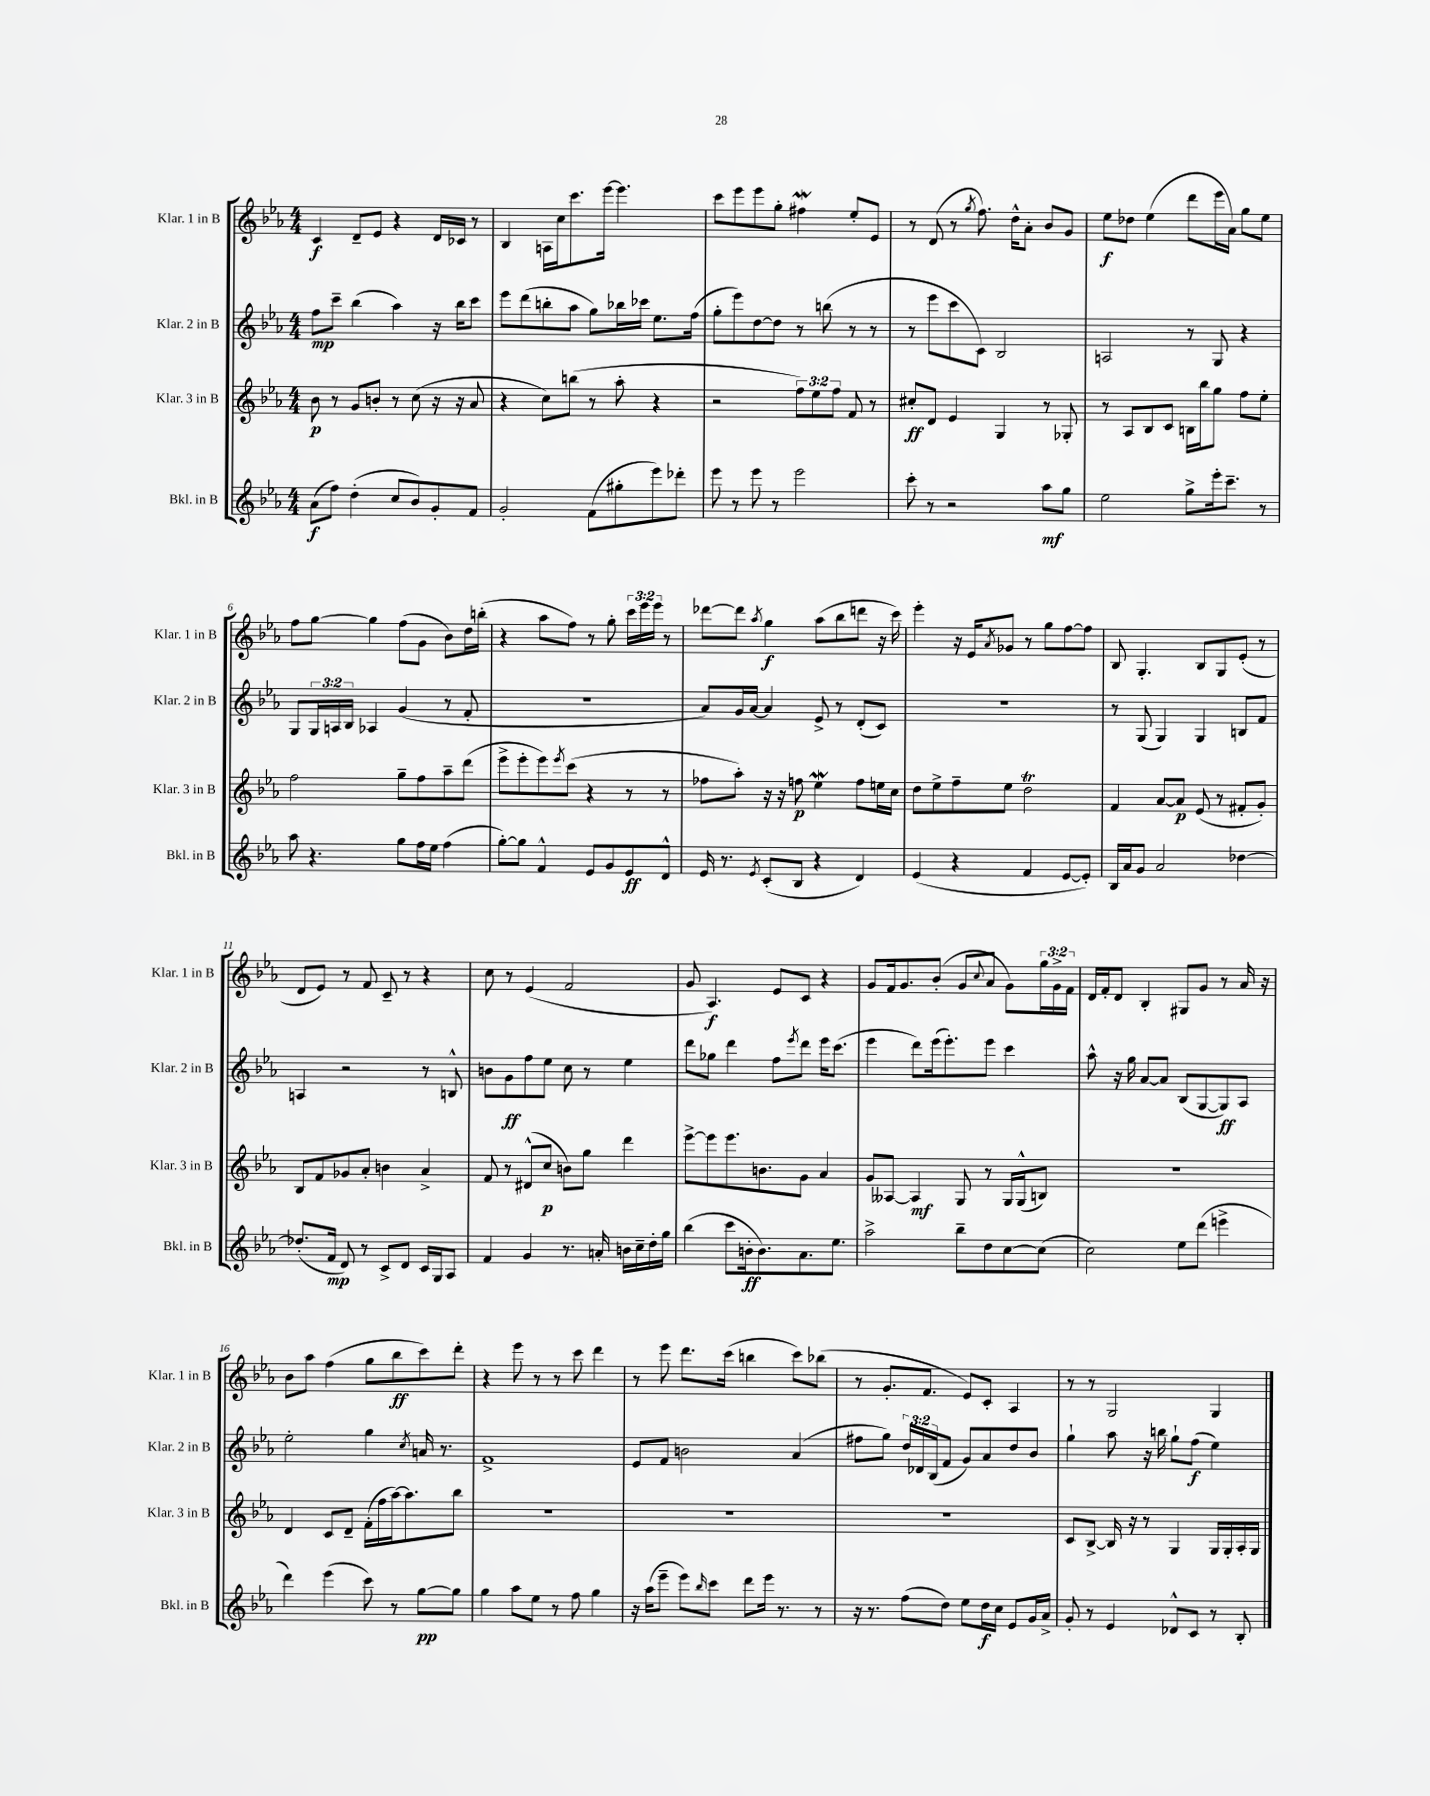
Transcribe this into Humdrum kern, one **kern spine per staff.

**kern	**kern	**kern	**kern
*staff4	*staff3	*staff2	*staff1
*clefG2	*clefG2	*clefG2	*clefG2
*k[b-e-a-]	*k[b-e-a-]	*k[b-e-a-]	*k[b-e-a-]
*M4/4	*M4/4	*M4/4	*M4/4
(8a-	8b-	8ff	4c
8ff)	8r	8ccc~	.
(4dd'	8g	(4bb-	8d~
.	8b'	.	8e-
8cc	8r	4aa-)	4r
8b-)	(8cc	.	.
8g'	16r	16r	16d
.	16r	16bb-	16c-
8f	8a-	8ccc	8r
=	=	=	=
2g'	4r	8eee-	4B-
.	.	(8ddd	.
.	8cc)	8bb'	16A
.	.	.	16cc
.	(8bb	8aa-	8.ccc
(8f	8r	8gg)	.
.	.	.	[16eee-
8gg#'	8aa-'	16bb-	4.eee-]
.	.	16ccc-	.
8eee-)	4r	8.ee-	.
8ddd-'	.	.	.
.	.	(16ff	.
=	=	=	=
8eee-	2r	8gg'	8ccc
8r	.	8eee-)	8eee-
8eee-	.	[8dd	8eee-
8r	.	8dd]	8gg'
2eee-	12ff)	8r	4ff#
.	12ee-	.	.
.	.	(8bb	.
.	12ff	.	.
.	8f	8r	8ee-'
.	8r	8r	8e-
=	=	=	=
8ccc'	8cc#'	8r	8r
8r	8d	8eee-	(8d
2r	4e-	8ccc	8r
.	.	.	8qgg
.	.	8c)	8.ff)
.	4G	2B-	.
.	.	.	16dd^^
.	.	.	8a-'
8aa-	8r	.	8b-
8gg	8G-'	.	8g
=	=	=	=
2ee-	8r	2A	8ee-
.	8A-	.	8dd-
.	8B-	.	(4ee-
.	8c	.	.
8gg^	16B	8r	8ddd
.	16bb-	.	.
16eee-'	8gg	8G	16eee-
8.ccc~	.	.	16a-)
.	8ff	4r	8gg
8r	8ee-'	.	8ee-
=	=	=	=
8aa-	2ff	8G	8ff
4.r	.	24G	[8gg
.	.	24A	.
.	.	24B-	.
.	.	4A-	4gg]
8gg	8gg~	(4g	(8ff
16ff	8ff	.	8g
16ee-	.	.	.
(4ff	8aa-~	8r	8b-)
.	(8ddd	8f'	16dd
.	.	.	(16bb'
=	=	=	=
[8gg')	8eee-^	1r	4r
8gg]	8eee-'	.	.
4f^^	8eee-)	.	8aa-
.	8qeee-	.	.
.	(8ccc	.	8ff)
8e-	4r	.	8r
8g	.	.	8gg'
8e-	8r	.	24ccc
.	.	.	24eee-
.	.	.	24eee-
8d^^	8r	.	8r
=	=	=	=
16e-	8ff-	8a-)	[8ddd-
8.r	.	.	.
.	8aa-')	16g	8ddd-]
.	.	[16a-	.
8qe-	.	.	8qaa-
(8c'	16r	4a-]	4gg
.	16r	.	.
8B-	8ff	.	.
4r	4ee-	8e-^	(8aa-
.	.	8r	8bb-
4d)	8ff	(8d'	8ddd
.	16ee	8c)	16r
.	16cc	.	16ccc)
=	=	=	=
(4e-	8dd	1r	4eee-'
.	8ee-^	.	.
4r	8ff~	.	16r
.	.	.	16e-
.	.	.	8qa-
.	8ee-	.	8g-
4f	2dd	.	8r
.	.	.	8gg
[8e-	.	.	[8ff
8e-'])	.	.	8ff]
=	=	=	=
16B-	4f	8r	8B-
16a-	.	.	.
8g	.	(8G	4.G'
2a-	[8a-	4G)	.
.	8a-]	.	.
.	(8e-	4G	8B-
.	8r	.	8G
[4dd-	8f#'	8B	(8e-'
.	8g')	8f	8r
=	=	=	=
(8.dd-']	8B-	4A	8d
.	8f	.	8e-)
16f	.	.	.
8d)	8g-	2r	8r
8r	8a-'	.	8f
8c^	4b	.	8c~
8d	.	.	8r
16c	4a-^	8r	4r
16G	.	.	.
8A-	.	8B^^	.
=	=	=	=
4f	8f	8b	8cc
.	8r	8g	8r
4g	(8d#^^	8ff	(4e-
.	8cc	8ee-	.
8.r	8b)	8cc	2f
.	8gg	8r	.
16a'	.	.	.
16b	4ddd	4ee-	.
16cc~	.	.	.
16dd'	.	.	.
16gg	.	.	.
=	=	=	=
(4bb-	[8eee-^	8ddd	8g
.	8eee-]	8gg-	4.A-)
8ccc	8.eee-	4ddd	.
16b'	.	.	.
8.b)	8.b	.	.
.	.	8ff	8e-
.	.	8qeee-	.
8.a-	8g	8ddd	8c
.	4a-	16eee-	4r
8.ee-	.	(8.ccc	.
=	=	=	=
2aa-^	8g	4eee-	8g
.	[8A--	.	16f
.	.	.	8.g
.	4A--]	8ddd)	.
.	.	(16eee-	(8b-'
.	.	8.eee-')	.
8bb-~	8G	.	8g
.	.	.	8qqcc
8dd	8r	8eee-	8a-
[8cc	16G	4ccc	8g)
.	(16G^^	.	.
(8cc]	8B)	.	24gg
.	.	.	24g^
.	.	.	24f
=	=	=	=
2cc)	1r	8aa-^^	16d
.	.	.	16f'
.	.	16r	8d
.	.	16gg	.
.	.	[8a-	4B-'
.	.	8a-]	.
8ee-	.	(8B-	8G#
(8ddd	.	[8G	8g
4eee^	.	8G])	8r
.	.	8A-	16a-
.	.	.	16r
=	=	=	=
4ddd)	4d	2ee-'	8b-
.	.	.	8aa-
(4eee-	8c	.	(4ff
.	8d~	.	.
8ccc)	(16f'	4gg	8gg
.	16ff	.	.
8r	[16aa-)	.	8bb-
.	8.aa-]	.	.
.	.	8qcc	.
[8gg	.	16a	8ccc)
.	.	8.r	.
8gg]	8bb-	.	8ddd'
=	=	=	=
4gg	1r	1f^	4r
8aa-	.	.	8eee-
8ee-	.	.	8r
8r	.	.	8r
8ff	.	.	8ccc
4gg	.	.	4ddd
=	=	=	=
16r	1r	8e-	8r
(16aa-	.	.	.
8eee-~	.	8f	8eee-
8eee-)	.	2b	8.ddd
16qqbb-	.	.	.
8ccc	.	.	.
.	.	.	(16ccc
8ddd	.	.	4bb
16eee-	.	.	.
8.r	.	.	.
.	.	(4a-	8ccc)
8r	.	.	(8bb-
=	=	=	=
16r	1r	8ff#	8r
8.r	.	.	.
.	.	8gg)	8.g'
(8ff	.	24dd	.
.	.	24d-	.
.	.	.	8.f
.	.	(24B-	.
8dd)	.	8f	.
8ee-	.	8g)	8e-)
16dd	.	8a-	8c'
16cc	.	.	.
8e-	.	8dd	4A-
16g	.	8b-	.
16a-^	.	.	.
=	=	=	=
8g'	8c	4gg`	8r
8r	[8B-^	.	8r
4e-	16B-]	8aa-	2G
.	16r	.	.
.	8r	16r	.
.	.	16bb	.
8d-^^	4G	8gg`	.
8c	.	(8ff	.
8r	16G	4ee-)	4G
.	16G'	.	.
8B-'	16A-'	.	.
.	16G	.	.
==	==	==	==
*-	*-	*-	*-
